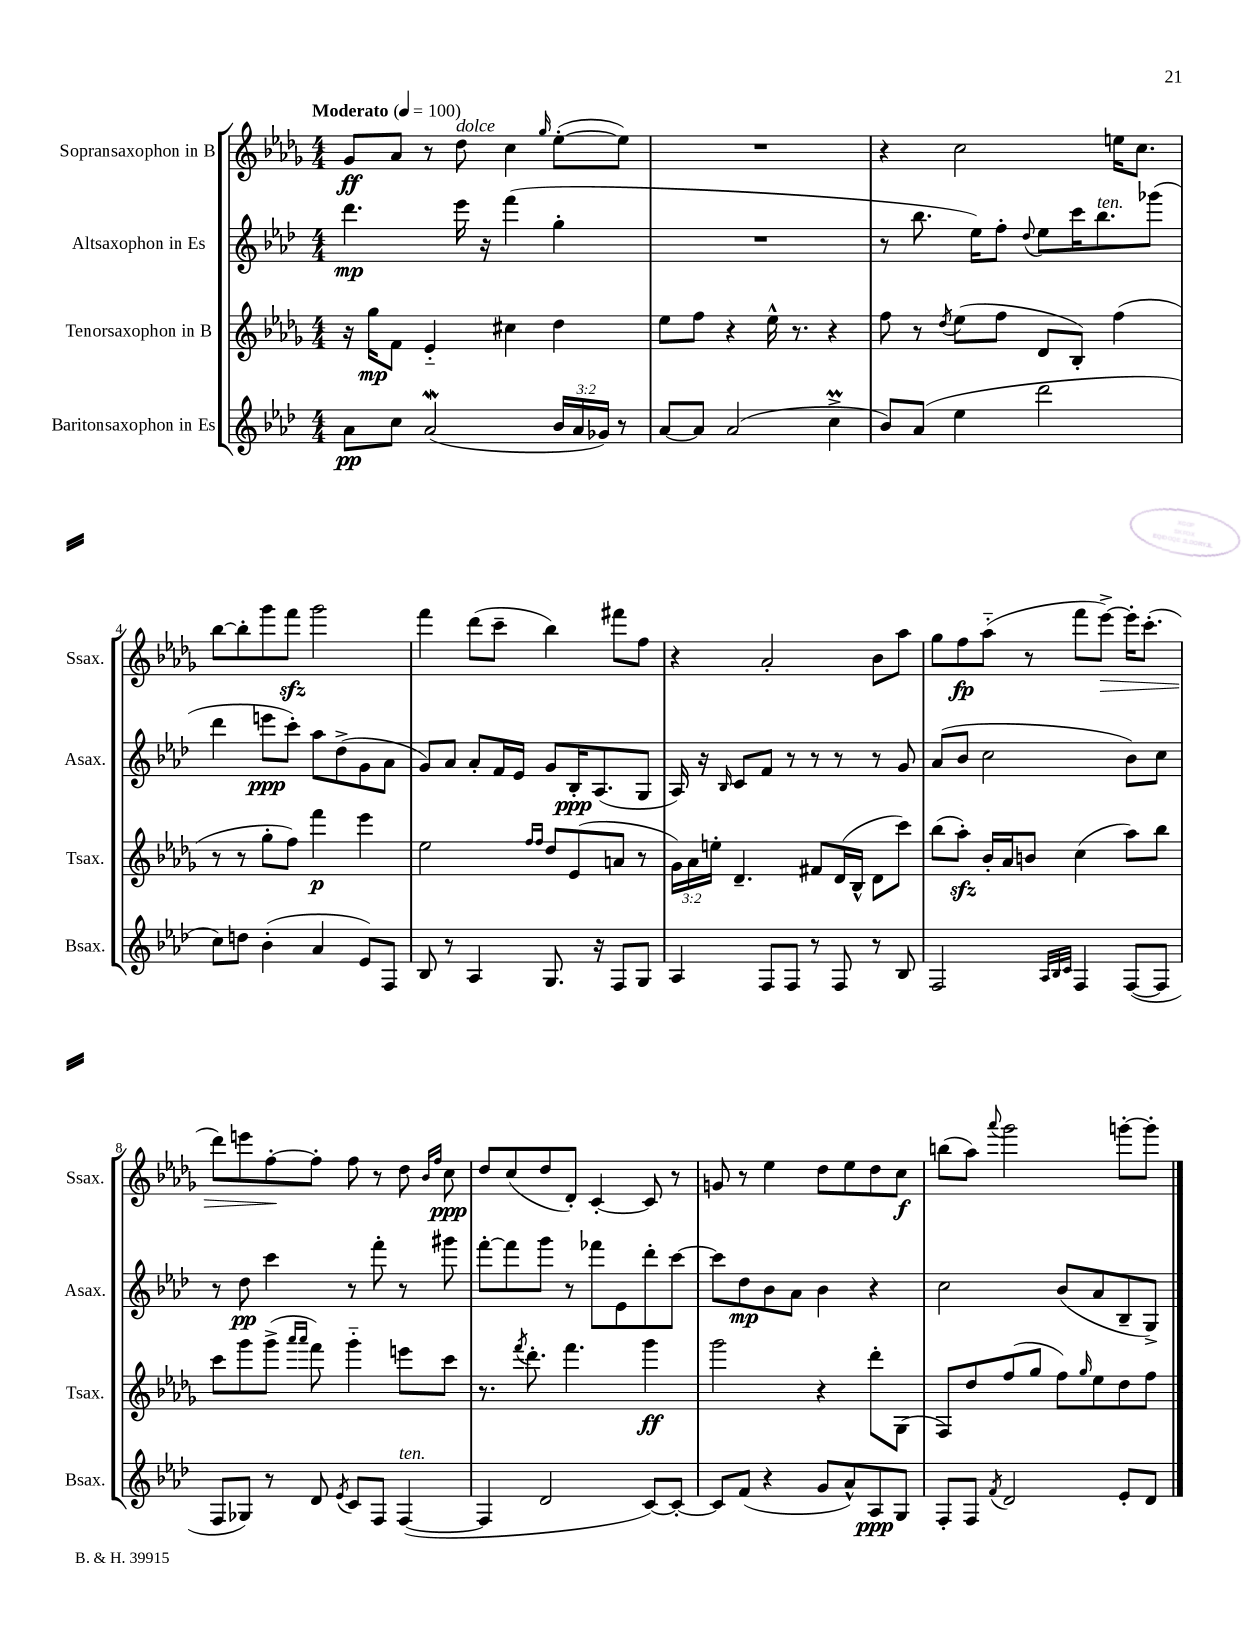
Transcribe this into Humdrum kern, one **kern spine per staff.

**kern	**dynam	**kern	**dynam	**kern	**dynam	**kern	**dynam
*part4	*part4	*part3	*part3	*part2	*part2	*part1	*part1
*staff4	*staff4	*staff3	*staff3	*staff2	*staff2	*staff1	*staff1
*I"Baritonsaxophon in Es	*	*I"Tenorsaxophon in B	*	*I"Altsaxophon in Es	*	*I"Sopransaxophon in B	*
*I'Bsax.	*	*I'Tsax.	*	*I'Asax.	*	*I'Ssax.	*
*clefG2	*	*clefG2	*	*clefG2	*	*clefG2	*
*k[b-e-a-d-]	*	*k[b-e-a-d-g-]	*	*k[b-e-a-d-]	*	*k[b-e-a-d-g-]	*
*M4/4	*	*M4/4	*	*M4/4	*	*M4/4	*
*MM100	*	*MM100	*	*MM100	*	*MM100	*
=1	=1	=1	=1	=1	=1	=1	=1
!	!	!	!	!	!	!LO:TX:a:B:t=Moderato	!
8a-\L	pp	16r	.	4.ddd-\	mp	8g-/L	ff
.	.	16gg-\KL	mp	.	.	.	.
8cc\J	.	8f\J	.	.	.	8a-/J	.
(2a-w/	.	4e-/	.	.	.	8r	.
!	!	!	!	!	!	!LO:TX:a:i:t=dolce	!
.	.	.	.	16eee-\	.	8dd-\	.
.	.	.	.	16r	.	.	.
.	.	4cc#X\	.	(4fff\	.	4cc\	.
.	.	.	.	.	.	16qqgg-/	.
24b-/LL	.	4dd-\	.	4gg'\	.	([8ee-'\L	.
24a-/	.	.	.	.	.	.	.
24g-X/JJ)	.	.	.	.	.	.	.
8r	.	.	.	.	.	8ee-\J])	.
=2	=2	=2	=2	=2	=2	=2	=2
[8a-/L	.	8ee-\L	.	1r	.	1r	.
8a-/J]	.	8ff\J	.	.	.	.	.
(2a-/	.	4r	.	.	.	.	.
.	.	16ee-^^\	.	.	.	.	.
.	.	8.r	.	.	.	.	.
4ccm^\	.	4r	.	.	.	.	.
=3	=3	=3	=3	=3	=3	=3	=3
8b-/L)	.	8ff\	.	8r	.	4r	.
(8a-/J	.	8r	.	8.bb-\	.	.	.
.	.	8qdd-/	.	.	.	.	.
4ee-\	.	(8ee-\L	.	.	.	2cc\	.
.	.	.	.	16ee-\KL)	.	.	.
.	.	8ff\J	.	8ff'\J	.	.	.
.	.	.	.	8qqdd-/	.	.	.
2ddd-\	.	8d-/L	.	8ee-\L	.	.	.
.	.	8B-'/J)	.	16ccc\K	.	.	.
!	!	!	!	!LO:TX:a:i:t=ten.	!	!	!
.	.	.	.	8.bb-\	.	.	.
.	.	(4ff\	.	.	.	16een\KL	.
.	.	.	.	.	.	8.cc\J	.
.	.	.	.	(8ggg-X\J	.	.	.
!!LO:LB:g=z
=4	=4	=4	=4	=4	=4	=4	=4
8cc\L)	.	8r	.	4ddd-\	.	[8bb-\L	.
8ddn\J	.	8r	.	.	.	8bb-'\]	.
(4b-'\	.	8gg-'\L	.	8eeen\L	ppp	8ggg-\	.
.	.	8ff\J)	.	8ccc'\J)	.	8fffzz\J	.
4a-/	.	4fff\	p	8aa-\L	.	2ggg-\	.
.	.	.	.	(8dd-^\	.	.	.
8e-/L)	.	4eee-\	.	8g\	.	.	.
8F/J	.	.	.	8a-\J	.	.	.
=5	=5	=5	=5	=5	=5	=5	=5
8B-/	.	2ee-\	.	8g/L)	.	4fff\	.
8r	.	.	.	8a-/J	.	.	.
4A-/	.	.	.	8a-'/L	.	(8ddd-\L	.
.	.	.	.	16f/L	.	8ccc~\J	.
.	.	.	.	16e-/JJ	.	.	.
.	.	16qqff/LL	.	.	.	.	.
.	.	16qqff/JJ	.	.	.	.	.
8.G/	.	8dd-/L	.	8g/L	.	4bb-\)	.
.	.	(8e-/	.	16B-'/K	ppp	.	.
16r	.	.	.	(8.A-/	.	.	.
8F/L	.	8an/J	.	.	.	8fff#X\L	.
8G/J	.	8r	.	8G/J	.	8ff\J	.
=6	=6	=6	=6	=6	=6	=6	=6
4A-/	.	24g-\LL)	.	16A-/)	.	4r	.
.	.	24a-\	.	.	.	.	.
.	.	.	.	16r	.	.	.
.	.	24een'\JJ	.	.	.	.	.
.	.	.	.	16qqB-/	.	.	.
.	.	4.d-~/	.	8c/L	.	.	.
8F/L	.	.	.	8f/J	.	2a-'/	.
8F/J	.	.	.	8r	.	.	.
8r	.	8f#X/L	.	8r	.	.	.
8F/	.	(16d-/L	.	8r	.	.	.
.	.	16B-^^/JJ	.	.	.	.	.
8r	.	8d-\L	.	8r	.	8b-\L	.
8B-/	.	8ccc\J)	.	8g/	.	8aa-\J	.
=7	=7	=7	=7	=7	=7	=7	=7
2F/	.	(8bb-\L	.	(8a-/L	.	8gg-\L	.
.	.	8aa-zz'\J)	.	8b-/J	.	8ff\	fp
.	.	16b-'/LL	.	2cc\	.	(8aa-\J	.
.	.	16a-/J	.	.	.	.	.
.	.	8bn/J	.	.	.	8r	.
32qqA-/LLL	.	.	.	.	.	.	.
32qqB-/	.	.	.	.	.	.	.
32qqc/JJJ	.	.	.	.	.	.	.
4F/	.	(4cc\	.	.	.	8fff\L	.
!	!	!	!	!	!	!	!LO:HP:b
.	.	.	.	.	.	[8eee-^\J)	>
([8F/L	.	8aa-\L)	.	8b-\L)	.	16eee-'\KL]	.
.	.	.	.	.	.	(8.ccc'\J	.
8F/J]	.	8bb-\J	.	8cc\J	.	.	.
!!LO:LB:g=z
=8	=8	=8	=8	=8	=8	=8	=8
8F/L	.	8ccc\L	.	8r	.	8ddd-\L)	.
8G-X/J)	.	8ggg-\	.	8dd-\	pp	8eeen\	.
8r	.	(8ggg-^\J	.	4ccc\	.	[8ff'\	.
.	.	16qqaaa-/LL	.	.	.	.	.
.	.	16qqaaa-/JJ	.	.	.	.	.
8d-/	.	8fff\)	.	.	.	8ff'\J]	]
8qe-/	.	.	.	.	.	.	.
8c/L	.	4ggg-\	.	8r	.	8ff\	.
8F/J	.	.	.	8fff'\	.	8r	.
!LO:TX:a:i:t=ten.	!	!	!	!	!	!	!
([4F/	.	8eeen\L	.	8r	.	8dd-\	.
.	.	.	.	.	.	16qqb-/LL	.
.	.	.	.	.	.	16qqff/JJ	.
.	.	8ccc\J	.	8ggg#X\	.	8cc\	ppp
=9	=9	=9	=9	=9	=9	=9	=9
4F/]	.	8.r	.	[8fff'\L	.	8dd-/L	.
.	.	.	.	8fff\]	.	(8cc/	.
.	.	8qfff/	.	.	.	.	.
.	.	8.ddd-'\	.	.	.	.	.
2d-/	.	.	.	8ggg\J	.	8dd-/	.
.	.	4.fff\	.	8r	.	8d-'/J)	.
.	.	.	.	8fff-X\L	.	[4c'/	.
.	.	.	.	8e-\	.	.	.
[8c/L)	.	4ggg-\	ff	8ddd-'\	.	8c/]	.
8c'/J_	.	.	.	[8ccc\J	.	8r	.
=10	=10	=10	=10	=10	=10	=10	=10
8c/L]	.	2ggg-\	.	8ccc\L]	.	8gn/	.
(8f/J	.	.	.	8dd-\	mp	8r	.
4r	.	.	.	8b-\	.	4ee-\	.
.	.	.	.	8a-\J	.	.	.
8g/L	.	4r	.	4b-\	.	8dd-\L	.
8a-^^/)	.	.	.	.	.	8ee-\	.
8A-/	ppp	8ddd-'\L	.	4r	.	8dd-\	.
8G/J	.	(8G-\J	.	.	.	8cc\J	f
=11	=11	=11	=11	=11	=11	=11	=11
8F'/L	.	8F/L)	.	2cc\	.	(8bbn\L	.
8F/J	.	8dd-/	.	.	.	8aa-\J)	.
8qf/	.	.	.	.	.	8qqaaa-/	.
2d-/	.	(8ff/	.	.	.	2ggg-\	.
.	.	8gg-/J	.	.	.	.	.
.	.	8ff\L)	.	(8b-/L	.	.	.
.	.	16qqgg-/	.	.	.	.	.
.	.	8ee-\	.	8a-/	.	.	.
8e-'/L	.	8dd-\	.	8B-~/	.	[8gggn'\L	.
8d-/J	.	8ff\J	.	8G^/J)	.	8ggg'\J]	.
==	==	==	==	==	==	==	==
*-	*-	*-	*-	*-	*-	*-	*-
